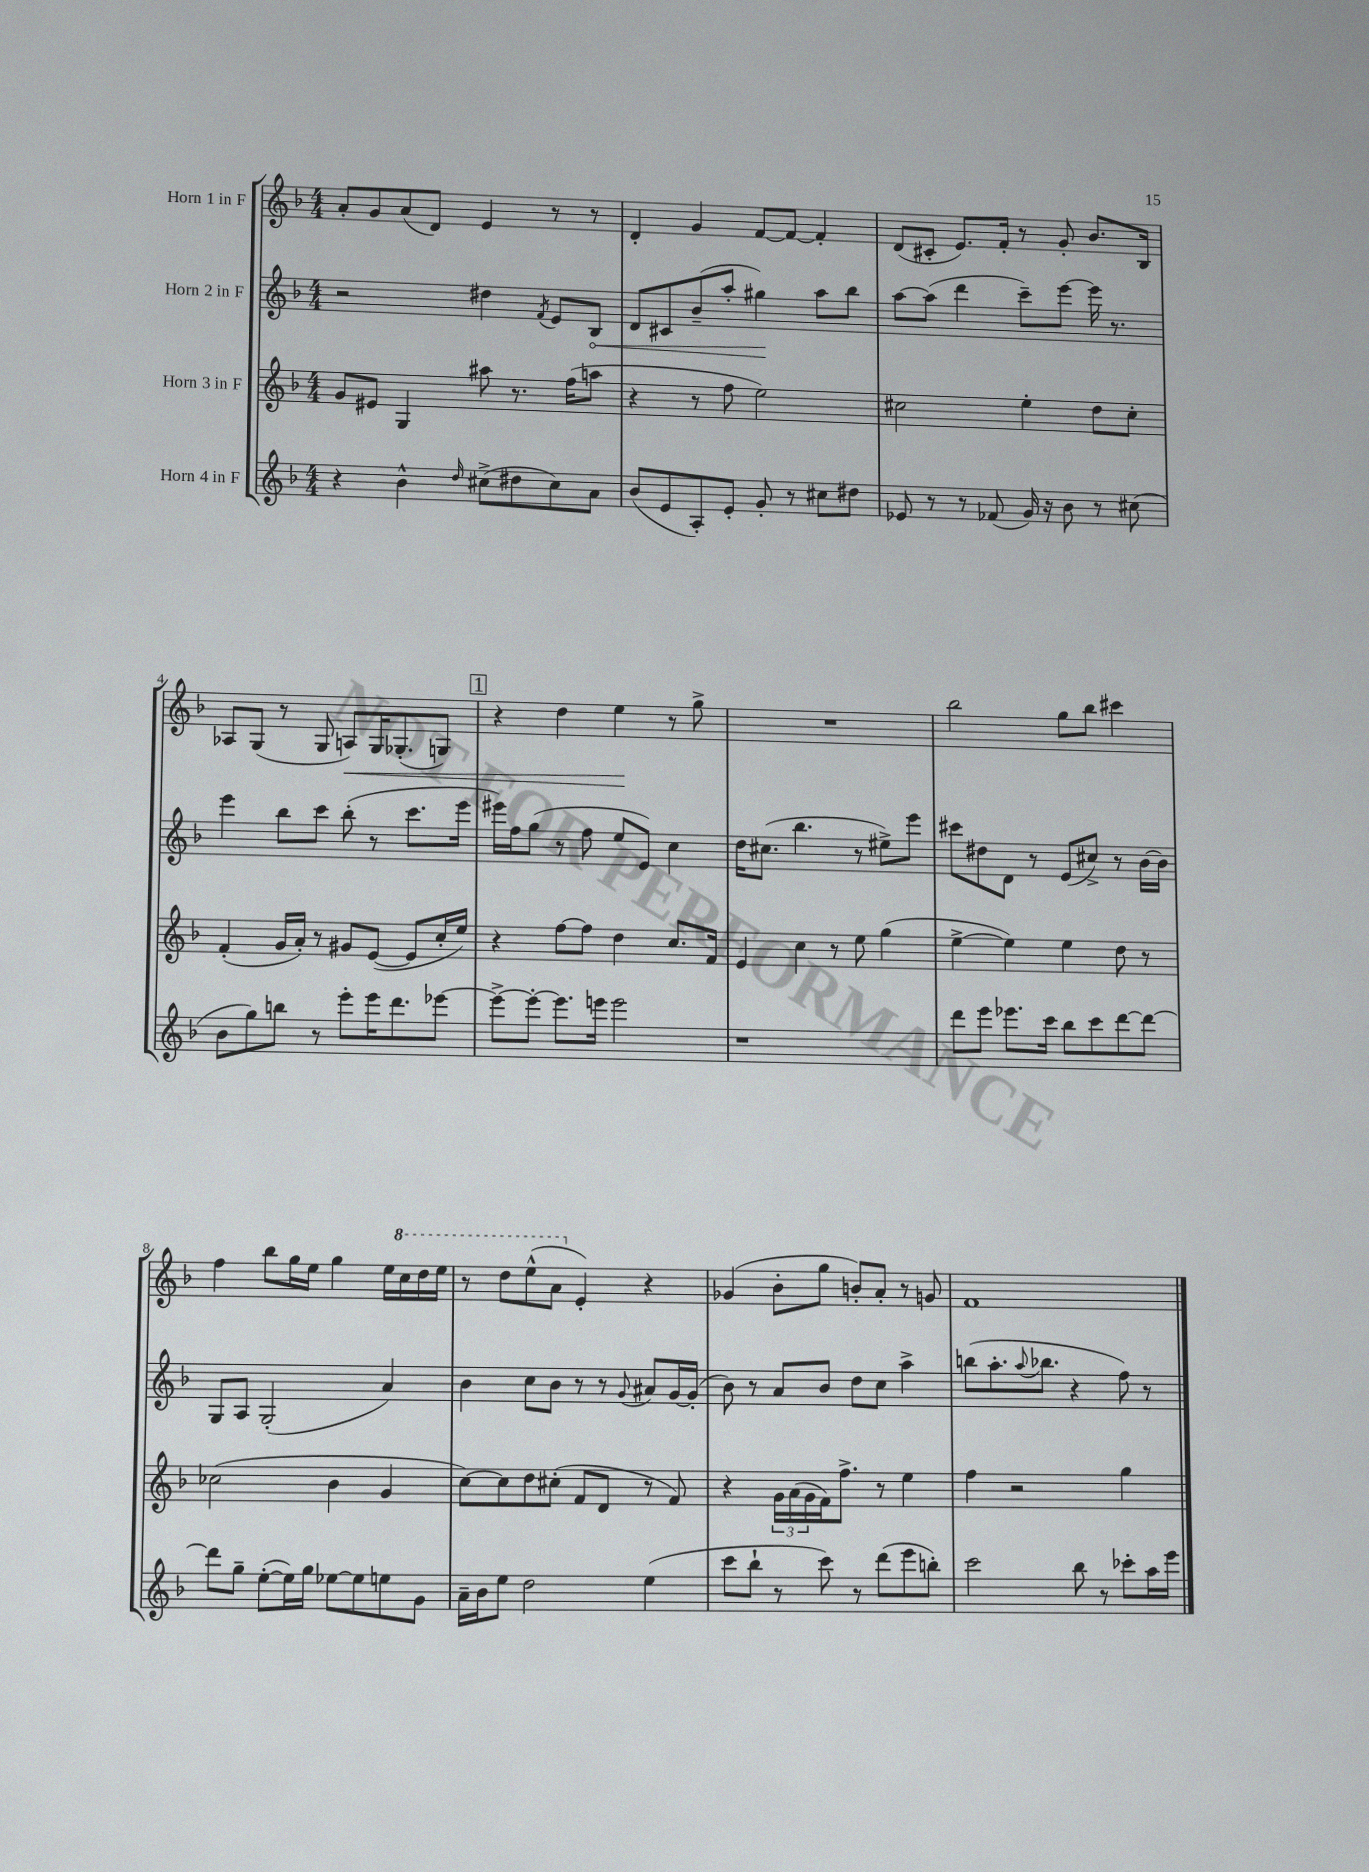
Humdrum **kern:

**kern	**kern	**kern	**dynam	**kern	**dynam
*part4	*part3	*part2	*part2	*part1	*part1
*staff4	*staff3	*staff2	*staff2	*staff1	*staff1
*I"Horn 4 in F	*I"Horn 3 in F	*I"Horn 2 in F	*	*I"Horn 1 in F	*
*clefG2	*clefG2	*clefG2	*	*clefG2	*
*k[b-]	*k[b-]	*k[b-]	*	*k[b-]	*
*M4/4	*M4/4	*M4/4	*	*M4/4	*
=1	=1	=1	=1	=1	=1
4r	8g/L	2r	.	8a'/L	.
.	8e#X/J	.	.	8g/	.
4b-^^\	4G/	.	.	(8a/	.
.	.	.	.	8d/J)	.
16qqdd/	.	.	.	.	.
(8cc#X^\L	8aa#X\	4dd#X\	.	4e/	.
8dd#X\	8.r	.	.	.	.
.	.	8qf/	.	.	.
8cc#\)	.	8e/L	.	8r	.
.	(16ff\KL	.	.	.	.
!	!	!	!LO:HP:b	!	!
8a\J	8aan\J	8B-/J	<	8r	.
=2	=2	=2	=2	=2	=2
(8b-/L	4r	8d/L	.	4d'/	.
8e/	.	8c#X/	.	.	.
8A'/)	8r	(8b-~/	.	4g/	.
8e'/J	8ff\	8aa'/J	.	.	.
8g'/	2ee\)	4gg#X\)	.	[8f/L	.
8r	.	.	.	8f/J_	.
8cc#X\L	.	8aa\L	[	4f'/]	.
8dd#X\J	.	8bb-\J	.	.	.
=3	=3	=3	=3	=3	=3
8e-X/	2cc#X\	[8aa\L	.	(8d/L	.
8r	.	(8aa\J]	.	8c#X'/J	.
8r	.	4ddd\	.	8.e/L)	.
(8f-X/	.	.	.	.	.
.	.	.	.	16f'/Jk	.
16g/)	4ee'\	8ccc~\L)	.	8r	.
16r	.	.	.	.	.
8b-\	.	[8eee\J	.	8g'/	.
8r	8dd\L	16eee\]	.	8.b-/L	.
.	.	8.r	.	.	.
(8cc#X\	8cc#'\J	.	.	.	.
.	.	.	.	16B-/Jk	.
!!LO:LB:g=z
=4	=4	=4	=4	=4	=4
8b-\L	(4f'/	4eee\	.	8A-X/L	.
8gg\)	.	.	.	(8G/J	.
8bbn\J	16g/LL	8bb-\L	.	8r	.
.	16a'/JJ)	.	.	.	.
8r	8r	8ccc\J	.	8G/	.
!	!	!	!	!	!LO:HP:b
8eee'\L	8g#X/L	(8bb-'\	.	8An/L)	<
16eee\K	([8e/J	8r	.	16G/K	.
8.ddd\	.	.	.	(8.G-X'/	.
.	8e/L]	8.ccc\L	.	.	.
[8eee-X\J	16cc'/L	.	.	8Gn/J)	.
.	16ee/JJ)	16eee\Jk	.	.	.
!!LO:REH:place=s1:t=1
=5	=5	=5	=5	=5	=5
8eee-^\L_	4r	16eee#X\LL)	.	4r	.
.	.	16ff\J	.	.	.
8eee-'\J_	.	(8gg\J	.	.	.
8.eee-\L]	[8ff\L	8r	.	4dd\	.
.	8ff\J]	8ff\	.	.	.
16eeen\Jk	.	.	.	.	.
2eee\	4dd\	8ee/L	.	4ee\	.
.	.	8e/J)	.	.	.
.	8.cc/L	4cc\	.	8r	[
.	.	.	.	8gg^\	.
.	16f/Jk	.	.	.	.
=6	=6	=6	=6	=6	=6
1r	4e/	16dd\KL	.	1r	.
.	.	(8.cc#X\J	.	.	.
.	4cc\	4.bb-\	.	.	.
.	8r	.	.	.	.
.	8ee\	8r	.	.	.
.	(4gg\	8ee#X^\L)	.	.	.
.	.	8eee\J	.	.	.
=7	=7	=7	=7	=7	=7
8ddd\L	[4ee^\	8ccc#X\L	.	2bb-\	.
8eee\J	.	8dd#X\	.	.	.
8.eee-X\L	4ee\])	8d\J	.	.	.
.	.	8r	.	.	.
16ccc\Jk	.	.	.	.	.
8bb-\L	4ee\	(8e/L	.	8gg\L	.
8ccc\	.	8cc#X^/J)	.	8bb-\J	.
[8ddd\	8dd\	8r	.	4ccc#X\	.
8ddd\J_	8r	[16b-\LL	.	.	.
.	.	16b-\JJ]	.	.	.
!!LO:LB:g=z
=8	=8	=8	=8	=8	=8
8ddd\L]	(2cc-X\	8G/L	.	4ff\	.
8gg~\J	.	8A/J	.	.	.
([8ee'\L	.	(2G'/	.	8bb-\L	.
16ee\L])	.	.	.	16gg\L	.
16gg\JJ	.	.	.	16ee\JJ	.
[8ee-X\L	4b-\	.	.	4gg\	.
8ee-\]	.	.	.	.	.
8een\	4g/	4a/)	.	16ee\LL	.
*	*	*	*	*8va	*
.	.	.	.	16ccc\	.
8g\J	.	.	.	16ddd\	.
.	.	.	.	16eee\JJ	.
=9	=9	=9	=9	=9	=9
16a~\LL	[8cc\L)	4b-\	.	8r	.
16b-\J	.	.	.	.	.
8ee\J	8cc\]	.	.	8ddd\L	.
2dd\	8dd\	8cc\L	.	(8eee^^\	.
.	(8cc#X'\J	8b-\J	.	8aa\J	.
*	*	*	*	*X8va	*
.	8f/L	8r	.	4e'/)	.
.	8d/J	8r	.	.	.
.	.	8qqg/	.	.	.
(4ee\	8r	8a#X/L	.	4r	.
.	8f/)	[16g/L	.	.	.
.	.	(16g'/JJ]	.	.	.
=10	=10	=10	=10	=10	=10
8ccc\L	4r	8b-\)	.	(4g-X/	.
8bb-`\J	.	8r	.	.	.
8r	24g\LL	8a/L	.	8b-'\L	.
.	(24a\	.	.	.	.
.	24g\	.	.	.	.
8ccc\)	16f\J)	8b-/J	.	8gg\J	.
.	8.ff^\J	.	.	.	.
8r	.	8dd\L	.	8bn'/L)	.
(8ddd\L	8r	8cc\J	.	8a'/J	.
8eee\	4ee\	4aa^\	.	8r	.
8bbn'\J)	.	.	.	8gn/	.
=11	=11	=11	=11	=11	=11
2ccc\	4ff\	(8bbn\L	.	1f	.
.	.	8.aa'\	.	.	.
.	2r	.	.	.	.
.	.	8qqaa/	.	.	.
.	.	8.bb-X\J	.	.	.
8bb-\	.	4r	.	.	.
8r	.	.	.	.	.
8ccc-X'\L	4gg\	8ff\)	.	.	.
16aa\L	.	8r	.	.	.
16eee\JJ	.	.	.	.	.
==	==	==	==	==	==
*-	*-	*-	*-	*-	*-
